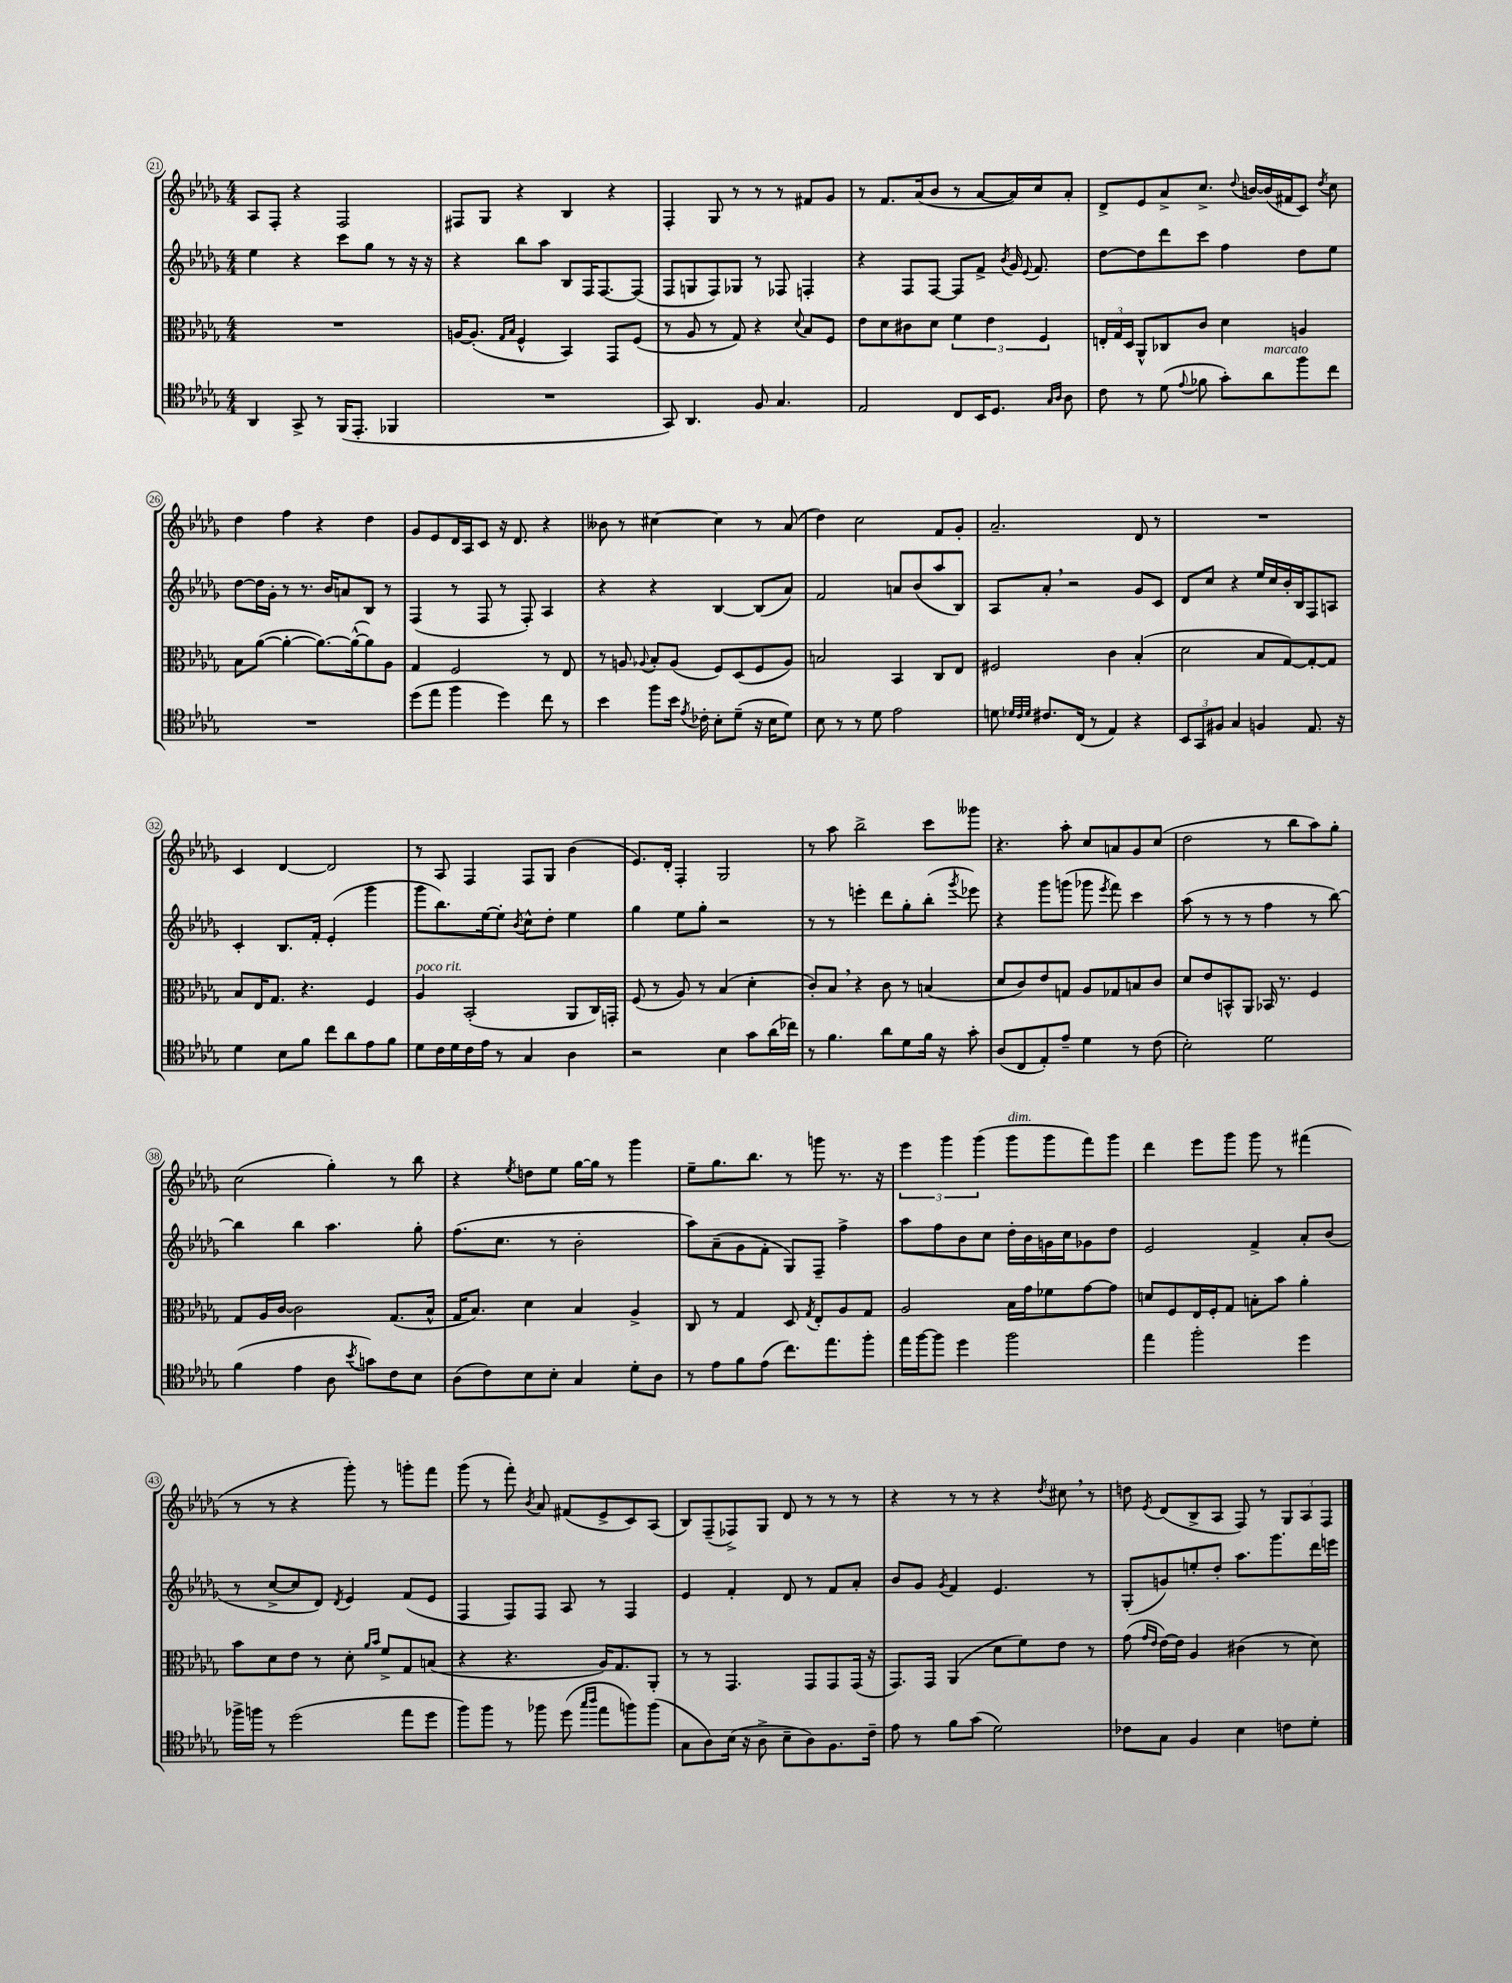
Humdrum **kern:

**kern	**kern	**kern	**kern
*staff4	*staff3	*staff2	*staff1
*clefC4	*clefC3	*clefG2	*clefG2
*k[b-e-a-d-g-]	*k[b-e-a-d-g-]	*k[b-e-a-d-g-]	*k[b-e-a-d-g-]
*M4/4	*M4/4	*M4/4	*M4/4
4AA-/	1r	4ee-\	8A-/L
.	.	.	8F'/J
8GG-^/	.	4r	4r
8r	.	.	.
(16FF/LK	.	8ccc\L	2F/
8.EE-'/J	.	.	.
.	.	8gg-\J	.
4FF-/	.	8r	.
.	.	16r	.
.	.	16r	.
=	=	=	=
1r	[16A/LK	4r	8F#/L
.	(8.A'/]J	.	.
.	.	.	8G-/J
.	16qqG-/LL	.	.
.	16qqB-/JJ	.	.
.	4F^^/	8bb-\L	4r
.	.	8aa-\J	.
.	4BB-/)	8B-/L	4B-/
.	.	16F/K	.
.	.	[8.F/	.
.	8GG-/L	.	4r
.	(8F/J	(8F/]J	.
=	=	=	=
8GG-/)	8r	8F/L	4F'/
4.AA-/	8A-/	8G/	.
.	8r	8F/)	8G-/
.	8G-/)	8G-/J	8r
8F/	4r	8r	8r
4.G-/	.	8F-/	8r
.	8qqd-/	.	.
.	8B-/L	4F'/	8f#/L
.	8F/J	.	8g-/J
=	=	=	=
2E-/	8e-\L	4r	8r
.	8d-\	.	8.f/L
.	8c#\	8F/L	.
.	.	.	(16a-/k
.	8d-\J	[8F/J	8b-/J
8C/L	6f\	8F/]L	8r
16BB-/K	.	8f^/J	[8a-/L
.	6e-\	.	.
8.D-/J	.	.	.
.	.	8qb-/	.
.	.	16g-/	16a-/]L)
.	.	8qqe-/	.
.	.	8.f/	16cc/J
.	6F/	.	.
16qqG-/LL	.	.	.
16qqA-/JJ	.	.	.
8A-\	.	.	8a-'/J
=	=	=	=
8c\	24E'/LL	[8dd-\L	8d-^/L
.	24G-/	.	.
.	24D-/JJ	.	.
8r	8AA-^^/L	8dd-\]	8e-/
(8d-\	8C-/	8ddd-\	8a-^/
8qqe-/	.	.	.
8f-\	8c/J	8ccc\J	8.cc^/J
8g-'\L)	4d-\	4ff\	.
.	.	.	8qqdd-/
.	.	.	[16b/LL
8a-\	.	.	(16b/]
.	.	.	16f#/J
8ff\	4A/	8dd-\L	8c/J)
.	.	.	8qdd-/
8cc\J	.	8ee-\J	8cc\
=	=	=	=
1r	8B-\L	[8dd-\L	4dd-\
.	([8a-\J	16dd-\]L	.
.	.	16g-'\JJ	.
.	4a-'\_	8r	4ff\
.	.	8.r	.
.	8.a-\_L)	.	4r
.	.	16b-/LK	.
.	.	8a/	.
.	(16a-^^\_k	.	.
.	8a-\])	8B-/J	4dd-\
.	8A-\J	8r	.
=	=	=	=
(8dd-\L	4G-/	(4F/	8g-/L
8ee-\J	.	.	8e-/
4ff\	2F/	8r	16d-/L
.	.	.	16A-/J
.	.	8F/	8c/J
4dd-\)	.	8r	16r
.	.	.	8.d-/
.	.	8F'/)	.
8cc\	8r	4A-/	4r
8r	8E-/	.	.
=	=	=	=
4b-\	8r	4r	8b--\
.	8A/	.	8r
.	8qqA-/	.	.
8ff\L	8B-'/L	4r	[4cc#\
16b-\Jk	(8A-/J	.	.
8qe-/	.	.	.
16c-'\	.	.	.
8B-'\L	8F/L)	[4B-/	4cc#\]
(8d-~\J	(8D-/	.	.
16r	8F/	(8B-/]L	8r
16B-\LK	.	.	.
8d-\J)	8A-/J)	8a-/J)	(8a-/
=	=	=	=
8B-\	2B/	2f/	4dd-\)
8r	.	.	.
8r	.	.	2cc\
8d-\	.	.	.
2e-\	4BB-/	8a/L	.
.	.	(8b-/	.
.	8C/L	8aa-/	8f/L
.	8E-/J	8B-/J)	8g-'/J
=	=	=	=
8d\	2F#/	8A-/L	2.a-~/
32qqd-/LLL	.	.	.
32qqc/	.	.	.
32qqd-/JJJ	.	.	.
8.c#/L	.	8a-'/J	.
.	.	2r	.
(16C/Jk	.	.	.
8r	.	.	.
4E-/)	4c\	.	.
4r	(4B-'/	8g-/L	8d-/
.	.	8c/J	8r
=	=	=	=
12BB-/L	2d-\	8d-/L	1r
12GG-/	.	.	.
.	.	8cc/J	.
12F#/J	.	.	.
4G-/	.	4r	.
4F/	8B-/L	16ee-/LL	.
.	.	16cc/	.
.	[8G-/)	16b-'/	.
.	.	16B-/J	.
8.E-/	8G-'/_	8F/	.
.	8G-/]J	8A/J	.
16r	.	.	.
=	=	=	=
4d-\	8B-/L	4c'/	4c/
.	16E-/K	.	.
.	8.G-/J	.	.
8B-\L	.	8.B-/L	[4d-/
8f\J	4.r	.	.
.	.	16f'/Jk	.
8cc\L	.	(4e-'/	2d-/]
8a-\	.	.	.
8e-\	4F/	4ggg-\	.
8f\J	.	.	.
=	=	=	=
8d-\L	4A-/	8ggg-\L	8r
16c\L	.	8.bb-\)	8A-/
16d-\	.	.	.
16c\	(2BB-'/	.	4F/
16e-\JJ	.	[16ee-\k	.
8r	.	8ee-'\]J	.
.	.	8qb-/	.
4G-/	.	8cc^^\L	8F/L
.	.	8dd-'\J	8G-/J
4A-\	8AA-/L	4ee-\	(4b-\
.	16C/L)	.	.
.	16GG'/JJ	.	.
=	=	=	=
2r	(8F/	4gg-\	8.e-/L)
.	8r	.	.
.	.	.	16d-'/Jk
.	8A-/)	8ee-\L	4F'/
.	8r	8gg-'\J	.
4B-\	(4B-/	2r	2G-/
8g-\L	4d-'\	.	.
(16a-\L	.	.	.
16cc-\JJ)	.	.	.
=	=	=	=
8r	8c'/L)	8r	8r
4.f\	8B-/J	8r	8aa-\
.	4r	4eee'\	2bb-^\
8a-\L	8c\	8ddd-\L	.
8d-\	8r	8gg-'\	.
16f\Jk	(4B/	(8bb-'\J	8ccc\L
16r	.	.	.
.	.	8qggg-/	.
8g-'\	.	8eee-\)	8ggg--\J
=	=	=	=
(8A-/L	8d-/L	4r	4.r
8C/	8c/)	.	.
8E-'/)	8e-/	8ggg-\L	.
8e-~/J	8G/J	(8ggg\J	8aa-'\
4d-\	8A-/L	8ggg-\	8cc/L
.	.	8qeee-/	.
.	8G-/	8fff\)	8a/
8r	8B/	4ccc\	8g-/
(8c\	8c/J	.	(8cc/J
=	=	=	=
2B-'\)	8d-/L	(8aa-\	2dd-\
.	8e-/	8r	.
.	8BB^^/	8r	.
.	8AA-/J	8r	.
2d-\	16BB-/	4ff\	8r
.	8.r	.	.
.	.	.	8bb-\L
.	4F/	8r	8aa-\)
.	.	[8bb-\)	8gg-'\J
=	=	=	=
(4f\	8G-/L	4bb-\]	(2cc\
.	16A-/L	.	.
.	[16c/JJ	.	.
4e-\	2c\]	4bb-\	.
8A-\	.	4.aa-\	4gg-'\)
8qb-/	.	.	.
8g\L)	.	.	.
8c\	(8.G-/L	.	8r
8B-\J	.	8gg-'\	8bb-\
.	16B-^^/Jk	.	.
=	=	=	=
(8A-\L	16G-/LK	(8.ff\L	4r
.	8.B-/J)	.	.
8c\)	.	.	.
.	.	8.cc\J	.
.	.	.	8qee-/
8B-\	4d-\	.	8dd\L
8B-'\J	.	8r	8ee-\J
4G-/	4B-/	2b-'\	[16gg-\LL
.	.	.	16gg-\]JJ
.	.	.	8r
8d-'\L	4A-^/	.	4ggg-\
8A-\J	.	.	.
=	=	=	=
8r	8C/	8aa-\L)	8ee-~\L
8e-\L	8r	(8a-~\	8.gg-\
8f\	4G-/	8g-\	.
.	.	.	8.bb-\J
(8e-\J	.	8f'\J	.
8.cc\L)	8D-/	8G-/L)	8r
.	8qG-/	.	.
.	8E-'/L	8F~/J	8ggg\
8.ee-\	.	.	.
.	8A-/	4ff^\	8.r
8ff'\J	8G-/J	.	.
.	.	.	16r
=	=	=	=
16ee-\LL	2A-/	8aa-\L	6eee-\
[16ff\J	.	.	.
8ff\]J	.	8ff\	.
.	.	.	6ggg-\
4dd-\	.	8b-\	.
.	.	.	(6ggg-\
.	.	8cc\J	.
2ff\	16B-\LL	16dd-'\LL	8ggg-\L
.	16g-\J	16b-\	.
.	8f-\	16g\	8ggg-\
.	.	16cc\J	.
.	[8g-\	8g-\	8fff\)
.	8g-\]J	8dd-\J	8ggg-\J
=	=	=	=
4ee-\	8d/L	2e-/	4ddd-\
.	8F/	.	.
2ff'\	16E-/L	.	8eee-\L
.	16F'/J	.	.
.	8G-/J	.	8ggg-\J
.	8B'\L	4f^/	8ggg-\
.	8b-\J	.	8r
4dd-\	4a-'\	8a-'/L	(4fff#\
.	.	(8b-/J	.
=	=	=	=
16ff-^\LL	8b-\L	8r	8r
16ff\JJ	.	.	.
8r	8d-\	[8cc^/L	8r
(2dd-\	8e-\J	8cc/]	4r
.	8r	8d-/J)	.
.	.	8qd-/	.
.	8d-'\	4e-/	8ggg-'\)
.	16qqa-/LL	.	.
.	16qqb-/JJ	.	.
.	8f^/L	.	8r
8ee-\L	8G-/	(8f/L	8ggg'\L
8dd-\J	(8B/J	8e-/J	8fff\J
=	=	=	=
8ff\L)	4r	4F/	(8ggg-\
8ff\J	.	.	8r
8r	4.r	8F/L)	8fff'\)
.	.	.	8qb-/
8ff-\	.	8F/J	8a-/
(8dd-\	.	8A-/	(8f#/L
16qqgg-/LL	.	.	.
16qqaa-/JJ	.	.	.
8ee-\L	16A-/LK)	8r	8e-^/
.	8.G-/	.	.
8ff\)	.	4F/	8c/)
(8ff\J	8AA-'/J	.	(8A-/J
=	=	=	=
8G-\L	8r	4e-/	8B-/L)
8A-\)	8r	.	(8F~/
(16B-\Jk	4.GG-/	4f'/	8F-^/)
16r	.	.	.
8A-^\	.	.	8G-/J
8B-~\L	.	8d-/	8d-/
8A-\)	8GG-/L	8r	8r
8.F\	8GG-/	8f/L	8r
.	(16GG-/Jk	8a-'/J	8r
16c~\Jk	16r	.	.
=	=	=	=
8e-\	8.GG-/L)	8b-/L	4r
8r	.	8g-/J	.
.	16GG-/Jk	.	.
.	.	8qg-/	.
8f\L	(4AA-/	4f/	8r
(8g-\J	.	.	8r
2d-\)	8d-\L	4.e-/	4r
.	8f\)	.	.
.	.	.	8qdd-/
.	8e-\J	.	8cc#\
.	8r	8r	8r
=	=	=	=
8c-\L	(8g-\	(8G-'/L	8dd\
.	16qqg-/LL	.	.
.	16qqe-/JJ	.	8qe-/
8G-\J	[16e-\LL)	8g/)	(8d-/L
.	16e-\]JJ	.	.
4F/	4A-/	8ee'/	8B-^/
.	.	8dd-'/J	8A-/J
4B-\	(4c#\	8.aa-\L	8F/)
.	.	.	8r
.	.	8.ggg-\	.
8c\L	8r	.	12G-/L
.	.	.	12A-/
8d-'\J	8d-\)	16ddd-\L	.
.	.	.	12F/J
.	.	16eee\JJ	.
==	==	==	==
*-	*-	*-	*-
